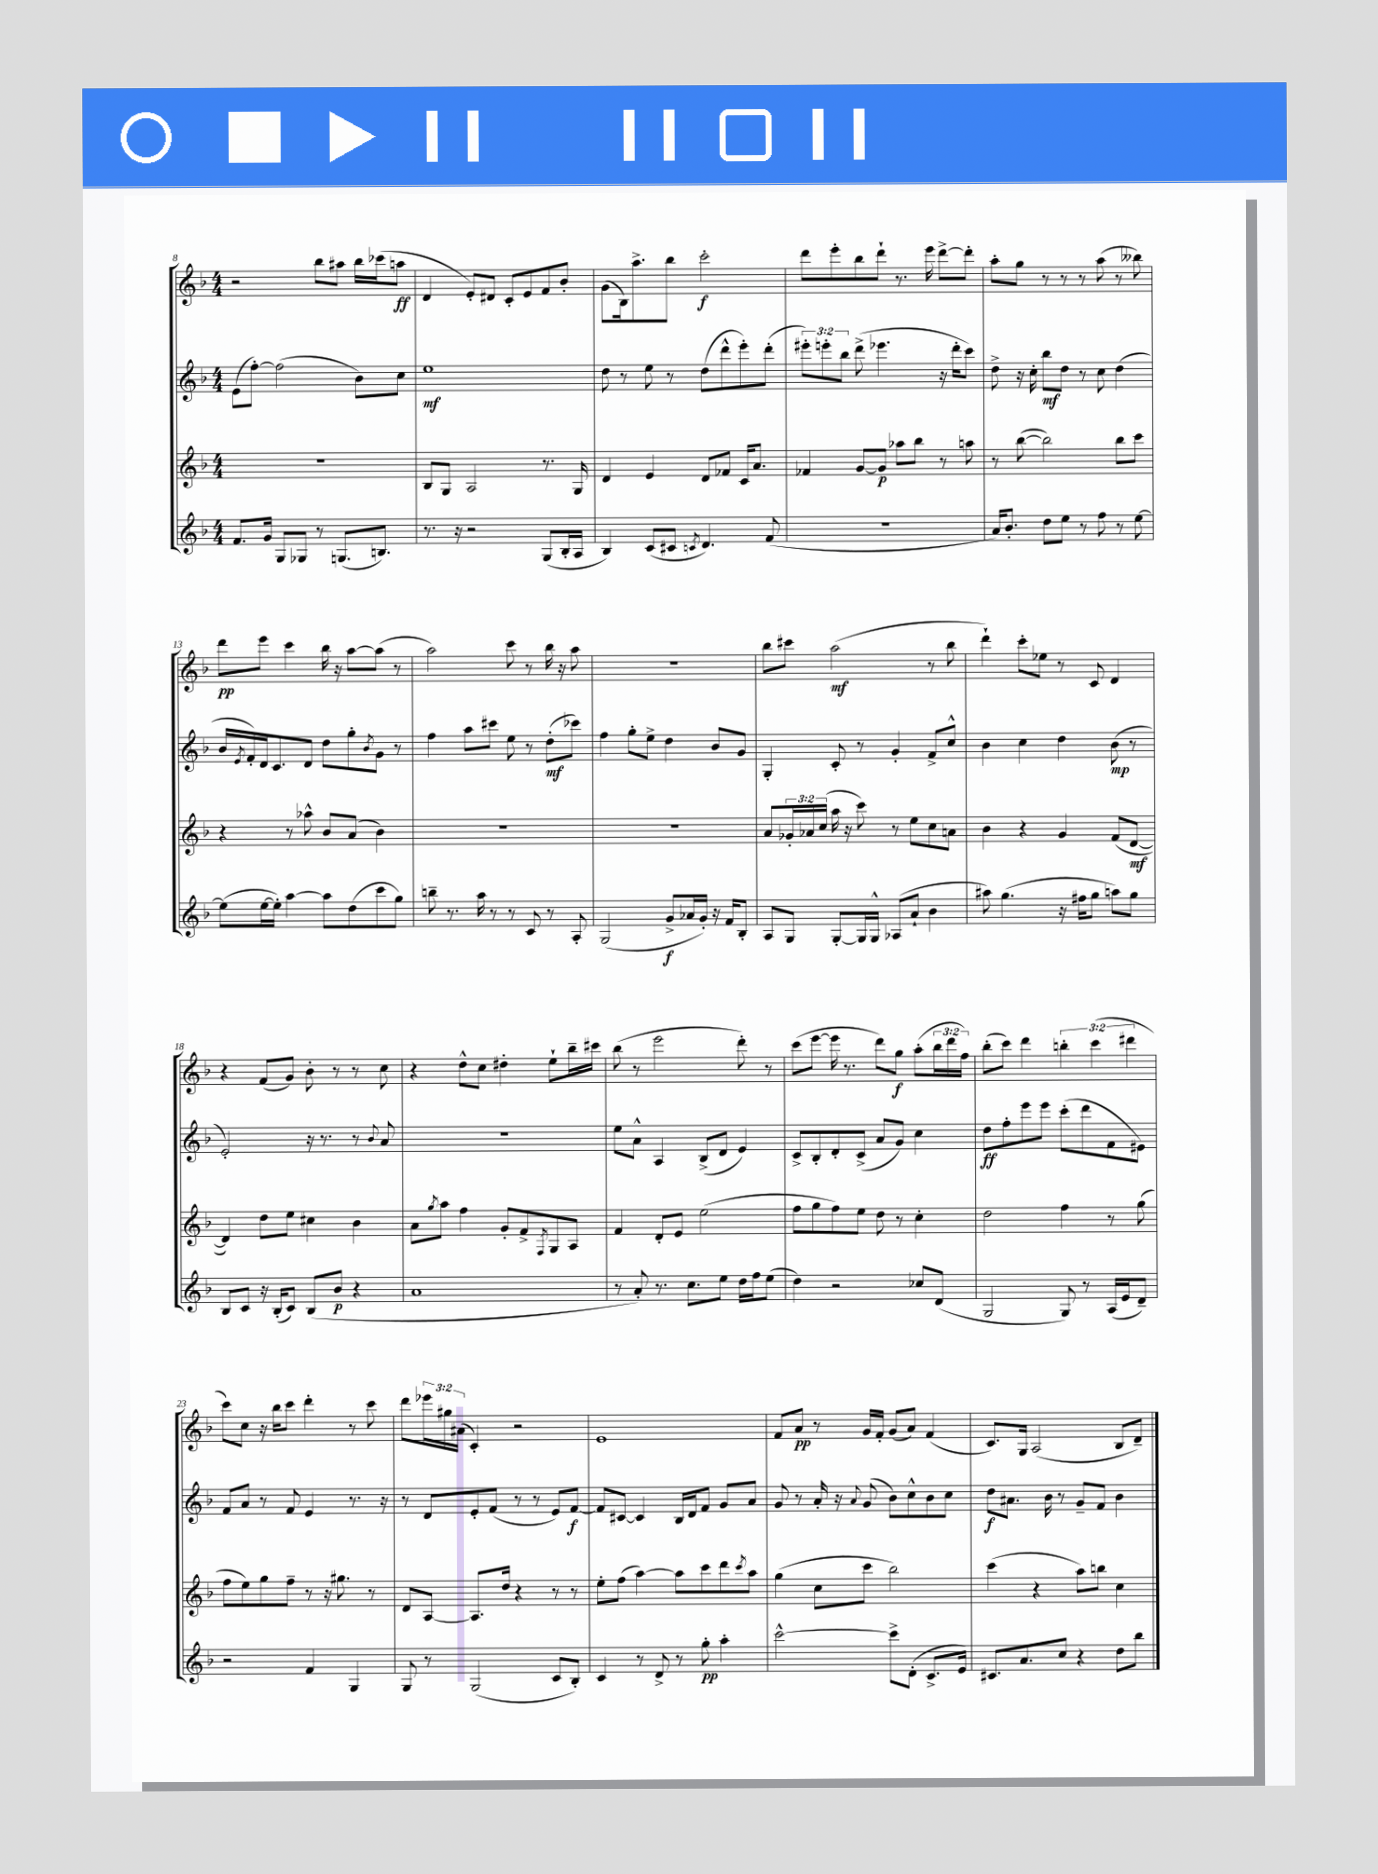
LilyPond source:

<<
\new StaffGroup <<
\new Staff = "s0" {
    \clef treble \key f \major \numericTimeSignature \time 4/4 \override Staff.TupletNumber.text = #tuplet-number::calc-fraction-text
    r2 bes''8 ais''8 bes''16 ces'''16( a''8\ff |
    d'4 e'8-.) dis'8 c'8-. e'8 f'8 bes'8-. |
    g'8( bes16) a''8.-> bes''8 c'''2-.\f |
    d'''8 e'''8-. bes''8 d'''8-! r8. e'''16 d'''8~-> d'''8-. |
    a''8-. g''8 r8 r8 r8 a''8( r8 beses''8) |
    d'''8\pp e'''8 c'''4 bes''16 r16 a''8~ a''8( r8 |
    a''2) c'''8 r8 bes''16 r16 a''8 |
    R1 |
    bes''8 cis'''8 a''2\mf( r8 bes''8 |
    d'''4-!) c'''8-. ees''8 r8 c'8 d'4 |
    r4 f'8( g'8) bes'8-. r8 r8 c''8 |
    r4 d''8-^ c''8 dis''4-. e''8-! bes''16-- cis'''16 |
    bes''8( r8 e'''2 d'''8-.) r8 |
    c'''8( e'''8~ e'''16 r8. d'''8) g''8\f a''8-.( \tuplet 3/2 { bes''16 d'''16 f''16) } |
    bes''8-.( c'''8) d'''4 \tuplet 3/2 { b''4-. c'''4( dis'''4 } |
    c'''8) c''8 r16 bes''16 c'''8 d'''4-. r8 c'''8 |
    d'''8 \tuplet 3/2 { ees'''16 gis''16 ais'16( } c'4-.) r2 |
    e'1 |
    f'8 a'8\pp r8 g'16 f'16-. g'8( a'8) f'4( |
    c'8.) g16 a2( bes8 d'8--) \bar "|." |
}
\new Staff = "s1" {
    \clef treble \key f \major \numericTimeSignature \time 4/4 \override Staff.TupletNumber.text = #tuplet-number::calc-fraction-text
    e'8( f''8~-.) f''2( bes'8) c''8 |
    e''1\mf |
    d''8 r8 e''8 r8 d''8( d'''8-^ e'''8-.) d'''8-.( |
    \tuplet 3/2 { eis'''8-.) e'''8-. bes''8 } d'''8->( ees'''4. r16 d'''16-. c'''8) |
    d''8-> r16 c''16-. bes''8\mf d''8 r8 c''8 d''4( |
    bes'16 \acciaccatura { e'8 } f'16-.) d'16 c'8. d'8 d''8 g''8-. \acciaccatura { bes'8 } g'8 r8 |
    f''4 a''8 cis'''8 e''8 r8 d''8-.\mf( ces'''8) |
    f''4 g''8-. e''8-> d''4 bes'8 g'8 |
    g4-. c'8-. r8 g'4-. f'8-> c''8-^ |
    bes'4 c''4 d''4 bes'8\mp( r8 |
    e'2-.) r16 r8. r8 \appoggiatura { bes'8 } a'8 |
    R1 |
    e''8 a'8-^ a4 bes8->( d'8 e'4) |
    c'8-> bes8-. d'8-. c'8->( a'8 g'8) c''4 |
    d''8\ff f''8-. e'''8 e'''8 c'''8-.( d'''8 f'8 eis'8) |
    f'8 a'8 r8 f'8 e'4 r8. r16 |
    r8 d'8 e'8-. f'8( r8 r8 e'8) f'8~\f |
    f'8 cis'8~ cis'4 bes16 d'16 f'8 g'8 a'8 |
    g'8 r8 a'16-. r16 \appoggiatura { a'8 } g'8( bes'8) c''8-^ bes'8 c''8 |
    d''8\f ais'8. bes'16 r8 g'8-- f'8 bes'4 \bar "|." |
}
\new Staff = "s2" {
    \clef treble \key f \major \numericTimeSignature \time 4/4 \override Staff.TupletNumber.text = #tuplet-number::calc-fraction-text
    R1 |
    bes8 g8 a2 r8. g16 |
    d'4 e'4 d'8 fes'8 c'16 a'8. |
    fes'4 g'8~ g'8\p aes''8 bes''8 r8 a''8 |
    r8 bes''8~( bes''2) bes''8 c'''8 |
    r4 r8 aes''8-^ bes'8 a'8( bes'4) |
    R1 |
    R1 |
    a'8 \tuplet 3/2 { ges'16-. aes'16 c''16( } a''16 r16 c'''8) r8 e''8 c''8 a'8 |
    bes'4 r4 g'4 f'8( d'8~\mf |
    d'4) d''8 e''8 cis''4 bes'4 |
    a'8 \acciaccatura { g''8 } a''8 f''4 g'8-. f'8-> \acciaccatura { f8 } g8 a8 |
    f'4 d'8-. e'8 e''2( |
    f''8 g''8 f''8) e''8 d''8 r8 c''4-. |
    d''2 f''4 r8 g''8( |
    f''8 e''8) g''8 f''8-- r8 r16 gis''8. r8 |
    d'8 a8~ a8. d''16 r4 r8 r8 |
    e''8-. f''8( a''4~) a''8 c'''8 d'''8 \acciaccatura { c'''8 } a''8 |
    g''4( c''8 c'''8 bes''2) |
    c'''4( r4 a''8) b''8 c''4 \bar "|." |
}
\new Staff = "s3" {
    \clef treble \key f \major \numericTimeSignature \time 4/4
    f'8. g'16 g8 ges8 r8 g8.( b8.) |
    r8. r16 r2 g8( bes16-. a16 |
    bes4) c'8( cis'8 \acciaccatura { c'8 } d'4.) f'8( |
    R1 |
    a'16) bes'8.-. d''8 e''8 r8 f''8 r8 e''8~ |
    e''8( e''16~ e''16-.) a''4~ a''8 d''8( c'''8 g''8) |
    b''8-- r8. a''16 r8 r8 c'8 r8 a8-. |
    g2( g'8->\f aes'16 g'16-.) r16 f'16 bes8-. |
    a8 g8 g8~-. g16 g16-^ aes8( a'8-! bes'4 |
    ais''8) g''4.( r16 fis''16 g''8 a''8) g''8 |
    bes8 c'8 r16 bes16-.( c'8) bes8( bes'8\p r4 |
    a'1 |
    r8 a'8-.) r8. c''8. e''8 d''16 f''16 e''8( |
    d''4) r2 ces''8 d'8( |
    g2 g8) r8 a16( e'16 d'8--) |
    r2 f'4 g4 |
    g8 r8 g2( c'8 bes8-.) |
    c'4 r8 d'8-> r8 g''8-.\pp a''4-. |
    c'''2~-^ c'''8-> d'8-.( c'8.-> e'16) |
    cis'8. a'8. c''8 r4 d''8 bes''8 \bar "|." |
}
>>
>>
\layout { \context { \Score currentBarNumber = #8 } }
